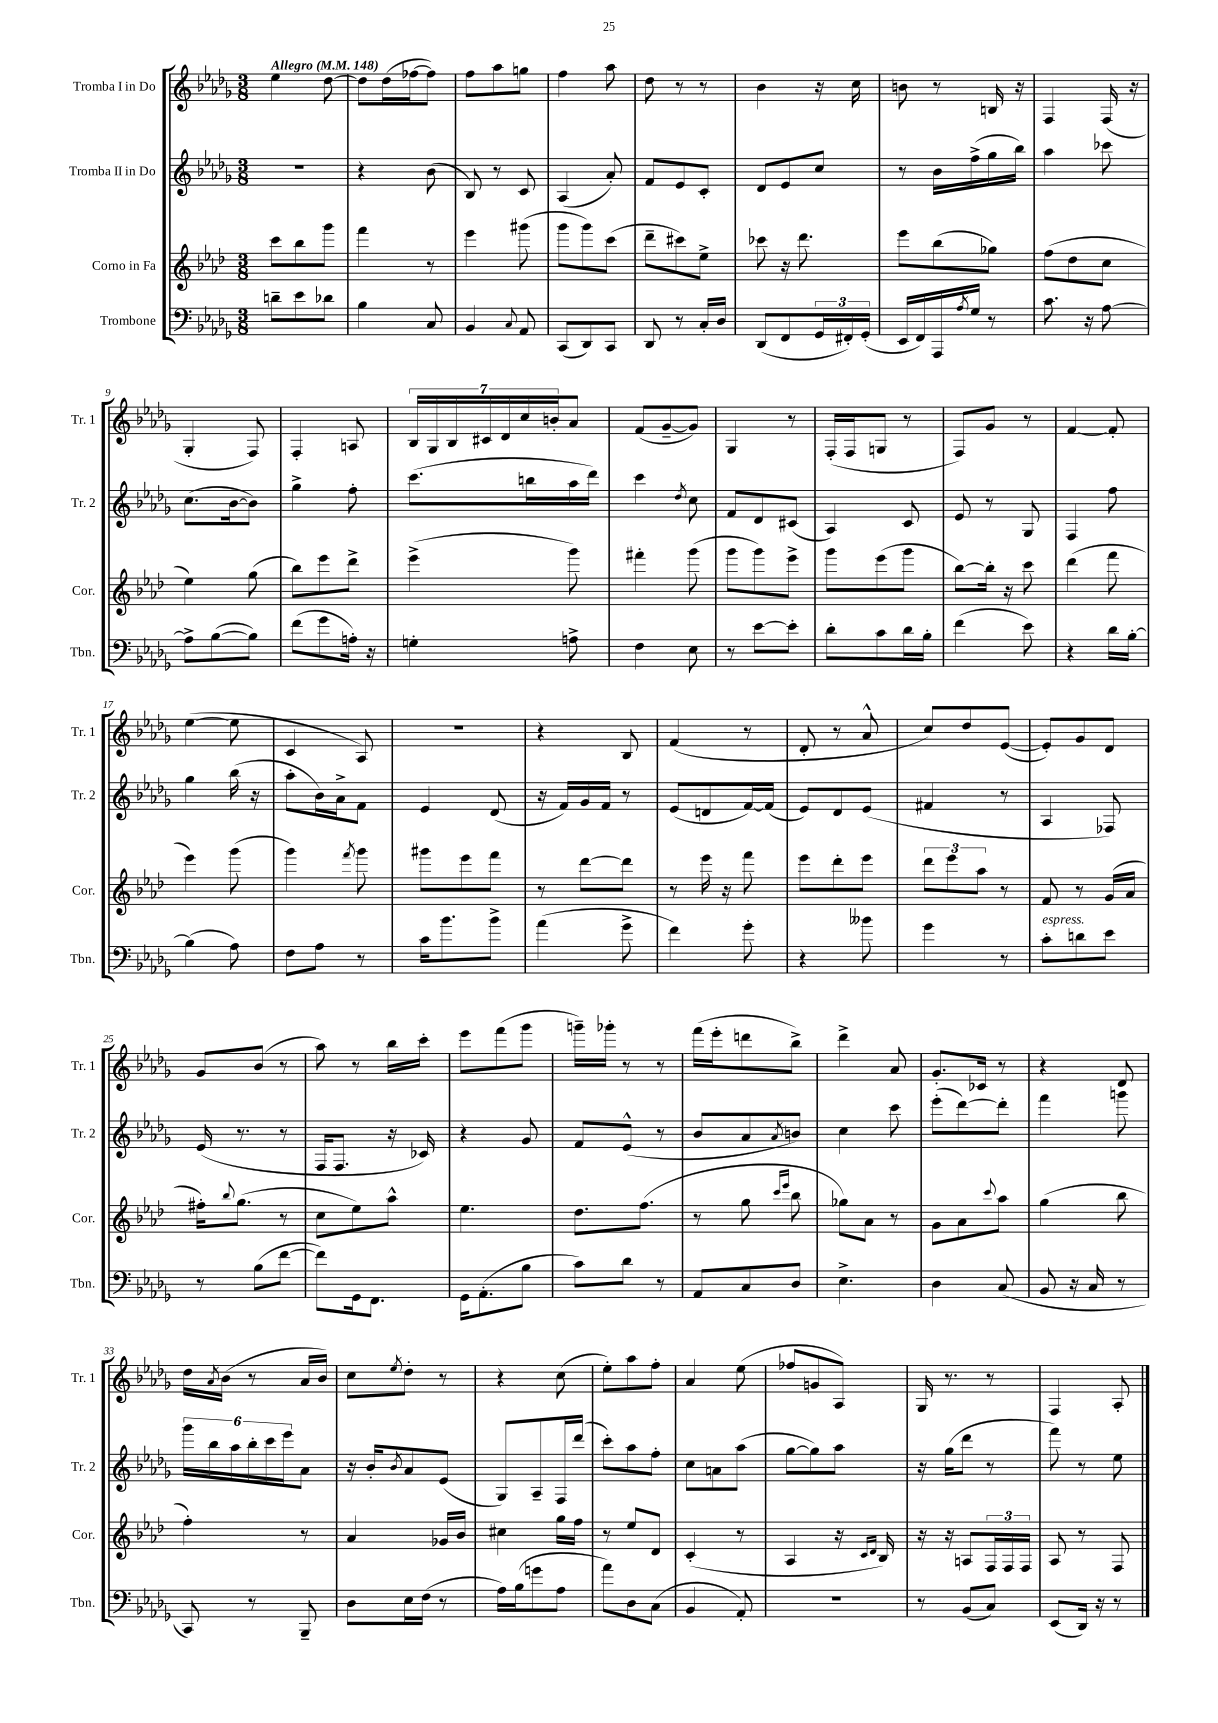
<<
\new StaffGroup <<
\new Staff = "s0" \with { instrumentName = "Tromba I in Do" shortInstrumentName = "Tr. 1" } {
    \clef treble \key des \major \numericTimeSignature \time 3/8 \tempo "Allegro" 4 = 148
    ees''4 des''8~ |
    des''8 des''16( fes''16~ fes''8) |
    f''8 aes''8 g''8 |
    f''4 aes''8 |
    des''8 r8 r8 |
    bes'4 r16 c''16 |
    b'8 r8 b16 r16 |
    f4 f16( r16 |
    ges4-. f8) |
    f4-. a8 |
    \tuplet 7/4 { bes16 ges16 bes16 cis'16 des'16 c''16 b'16-. } aes'8 |
    f'8( ges'8~-- ges'8) |
    ges4 r8 |
    f16-.( f16 g8 r8 |
    f8) ges'8 r8 |
    f'4~ f'8-. |
    ees''4~( ees''8 |
    c'4 aes8) |
    R4. |
    r4 bes8 |
    f'4( r8 |
    des'8-. r8 aes'8-^ |
    c''8) des''8 ees'8~( |
    ees'8-.) ges'8 des'8 |
    ges'8 bes'8( r8 |
    aes''8) r8 bes''16 c'''16-. |
    ees'''8 f'''8( ges'''8 |
    g'''16--) ges'''16-. r8 r8 |
    f'''16( ees'''16-. d'''8 bes''8->) |
    des'''4-> aes'8 |
    ges'8.-. ces'16 r8 |
    r4 des'8 |
    des''16 \acciaccatura { aes'8 } bes'16( r8 aes'16 bes'16) |
    c''8 \acciaccatura { ees''8 } des''8-. r8 |
    r4 c''8( |
    ees''8-.) aes''8 f''8-. |
    aes'4 ees''8( |
    fes''8 g'8 aes8) |
    ges16 r8. r8 |
    f4 aes8-. \bar "|." |
}
\new Staff = "s1" \with { instrumentName = "Tromba II in Do" shortInstrumentName = "Tr. 2" } {
    \clef treble \key des \major \numericTimeSignature \time 3/8
    R4. |
    r4 bes'8( |
    bes8) r8 c'8 |
    aes4( aes'8-.) |
    f'8 ees'8 c'8-. |
    des'8 ees'8 c''8 |
    r8 bes'16 f''16->( ges''16 bes''16) |
    aes''4 ces'''8 |
    c''8.( bes'16~ bes'8) |
    ges''4-> f''8-. |
    c'''8.( b''16 aes''16 des'''16) |
    c'''4 \acciaccatura { des''8 } c''8 |
    f'8 des'8 cis'8( |
    aes4) c'8 |
    ees'8 r8 ges8 |
    f4 f''8 |
    ges''4 bes''16( r16 |
    aes''8-. bes'16) aes'16-> f'8 |
    ees'4 des'8( |
    r16 f'16) ges'16 f'16 r8 |
    ees'8( d'8 f'16~) f'16( |
    ees'8) des'8 ees'8( |
    fis'4 r8 |
    aes4 fes8) |
    ees'16( r8. r8 |
    f16 f8. r16 ces'16) |
    r4 ges'8 |
    f'8 ees'8-^( r8 |
    bes'8 aes'8 \acciaccatura { aes'8 } b'8) |
    c''4 c'''8 |
    ees'''8-.( des'''8~) des'''8-. |
    f'''4 g'''8 |
    \tuplet 6/4 { ges'''16 bes''16 aes''16 bes''16-. c'''16 ees'''16 } aes'8 |
    r16 bes'16-. \acciaccatura { bes'8 } aes'8 ees'8( |
    ges8) aes8-- f16 des'''16( |
    c'''8-.) aes''8 f''8-. |
    c''8 a'8 aes''8( |
    ges''8~ ges''8) aes''8 |
    r16 ges''16( des'''8 r8 |
    f'''8) r8 ees''8 \bar "|." |
}
\new Staff = "s2" \with { instrumentName = "Corno in Fa" shortInstrumentName = "Cor." } {
    \clef treble \key aes \major \numericTimeSignature \time 3/8
    c'''8 bes''8 g'''8 |
    f'''4 r8 |
    ees'''4 gis'''8( |
    g'''8 g'''8) c'''8( |
    des'''8-- cis'''8) ees''8-> |
    ces'''8 r16 des'''8. |
    ees'''8 bes''8( ges''8) |
    f''8( des''8 c''8 |
    ees''4) g''8( |
    bes''8) ees'''8 des'''8-> |
    ees'''4->( g'''8) |
    fis'''4-. g'''8( |
    g'''8 g'''8) ees'''8-> |
    g'''8 ees'''8( g'''8 |
    bes''8~) bes''16-. r16 c'''8 |
    des'''4( f'''8 |
    ees'''4) g'''8( |
    g'''4) \acciaccatura { f'''8 } g'''8 |
    gis'''8 ees'''8 f'''8 |
    r8 des'''8~ des'''8 |
    r8 ees'''16 r16 f'''8 |
    ees'''8 des'''8-. ees'''8 |
    \tuplet 3/2 { des'''8 ees'''8 aes''8 } r8 |
    f'8 r8 g'16( aes'16 |
    fis''16-.) \appoggiatura { bes''8 } g''8.( r8 |
    c''8 ees''8) aes''8-^ |
    ees''4. |
    des''8. f''8.( |
    r8 g''8 \grace { c'''16 ees'''16 } bes''8 |
    ges''8) aes'8 r8 |
    g'8 aes'8 \appoggiatura { c'''8 } aes''8 |
    g''4( bes''8 |
    f''4-.) r8 |
    aes'4 ges'16 bes'16 |
    cis''4 g''16 f''16 |
    r8 ees''8 des'8 |
    c'4-.( r8 |
    aes4 r16 \grace { c'16 des'16 } bes16) |
    r16 r16 a8 \tuplet 3/2 { f16 f16 f16 } |
    aes8 r8 f8 \bar "|." |
}
\new Staff = "s3" \with { instrumentName = "Trombone" shortInstrumentName = "Tbn." } {
    \clef bass \key des \major \numericTimeSignature \time 3/8
    d'8-- ees'8 des'8 |
    bes4 c8 |
    bes,4 \appoggiatura { c8 } aes,8 |
    c,8( des,8) c,8 |
    des,8 r8 c16-. des16 |
    des,8( f,8 \tuplet 3/2 { ges,16 fis,16-.) ges,16-.( } |
    ees,16 f,16) aes,,16 \acciaccatura { aes8 } ges16 r8 |
    c'8. r16 aes8~ |
    aes8-> bes8~( bes8) |
    f'8( ges'8 a16-.) r16 |
    g4-. a8-> |
    f4 ees8 |
    r8 ees'8~ ees'8-. |
    des'8-. c'8 des'16 bes16-. |
    f'4( ees'8) |
    r4 des'16 bes16~-. |
    bes4( aes8) |
    f8 aes8 r8 |
    c'16 bes'8. bes'8-> |
    aes'4( ges'8-> |
    f'4) ges'8-. |
    r4 beses'8 |
    ges'4 r8 |
    c'8-.^\markup { \italic "espress." } d'8 ees'8 |
    r8 bes8( f'8~ |
    f'8) ges,16 f,8. |
    ges,16 aes,8.-.( bes8 |
    c'8) des'8 r8 |
    aes,8 c8 des8 |
    ees4.-> |
    des4 c8( |
    bes,8 r16 c16 r8 |
    c,8) r8 bes,,8-- |
    des8 ees16 f16( r8 |
    aes16) bes16( g'8 aes8 |
    aes'8) des8 c8( |
    bes,4 aes,8-.) |
    R4. |
    r8 bes,8( c8) |
    ees,8( des,16) r16 r8 \bar "|." |
}
>>
>>
